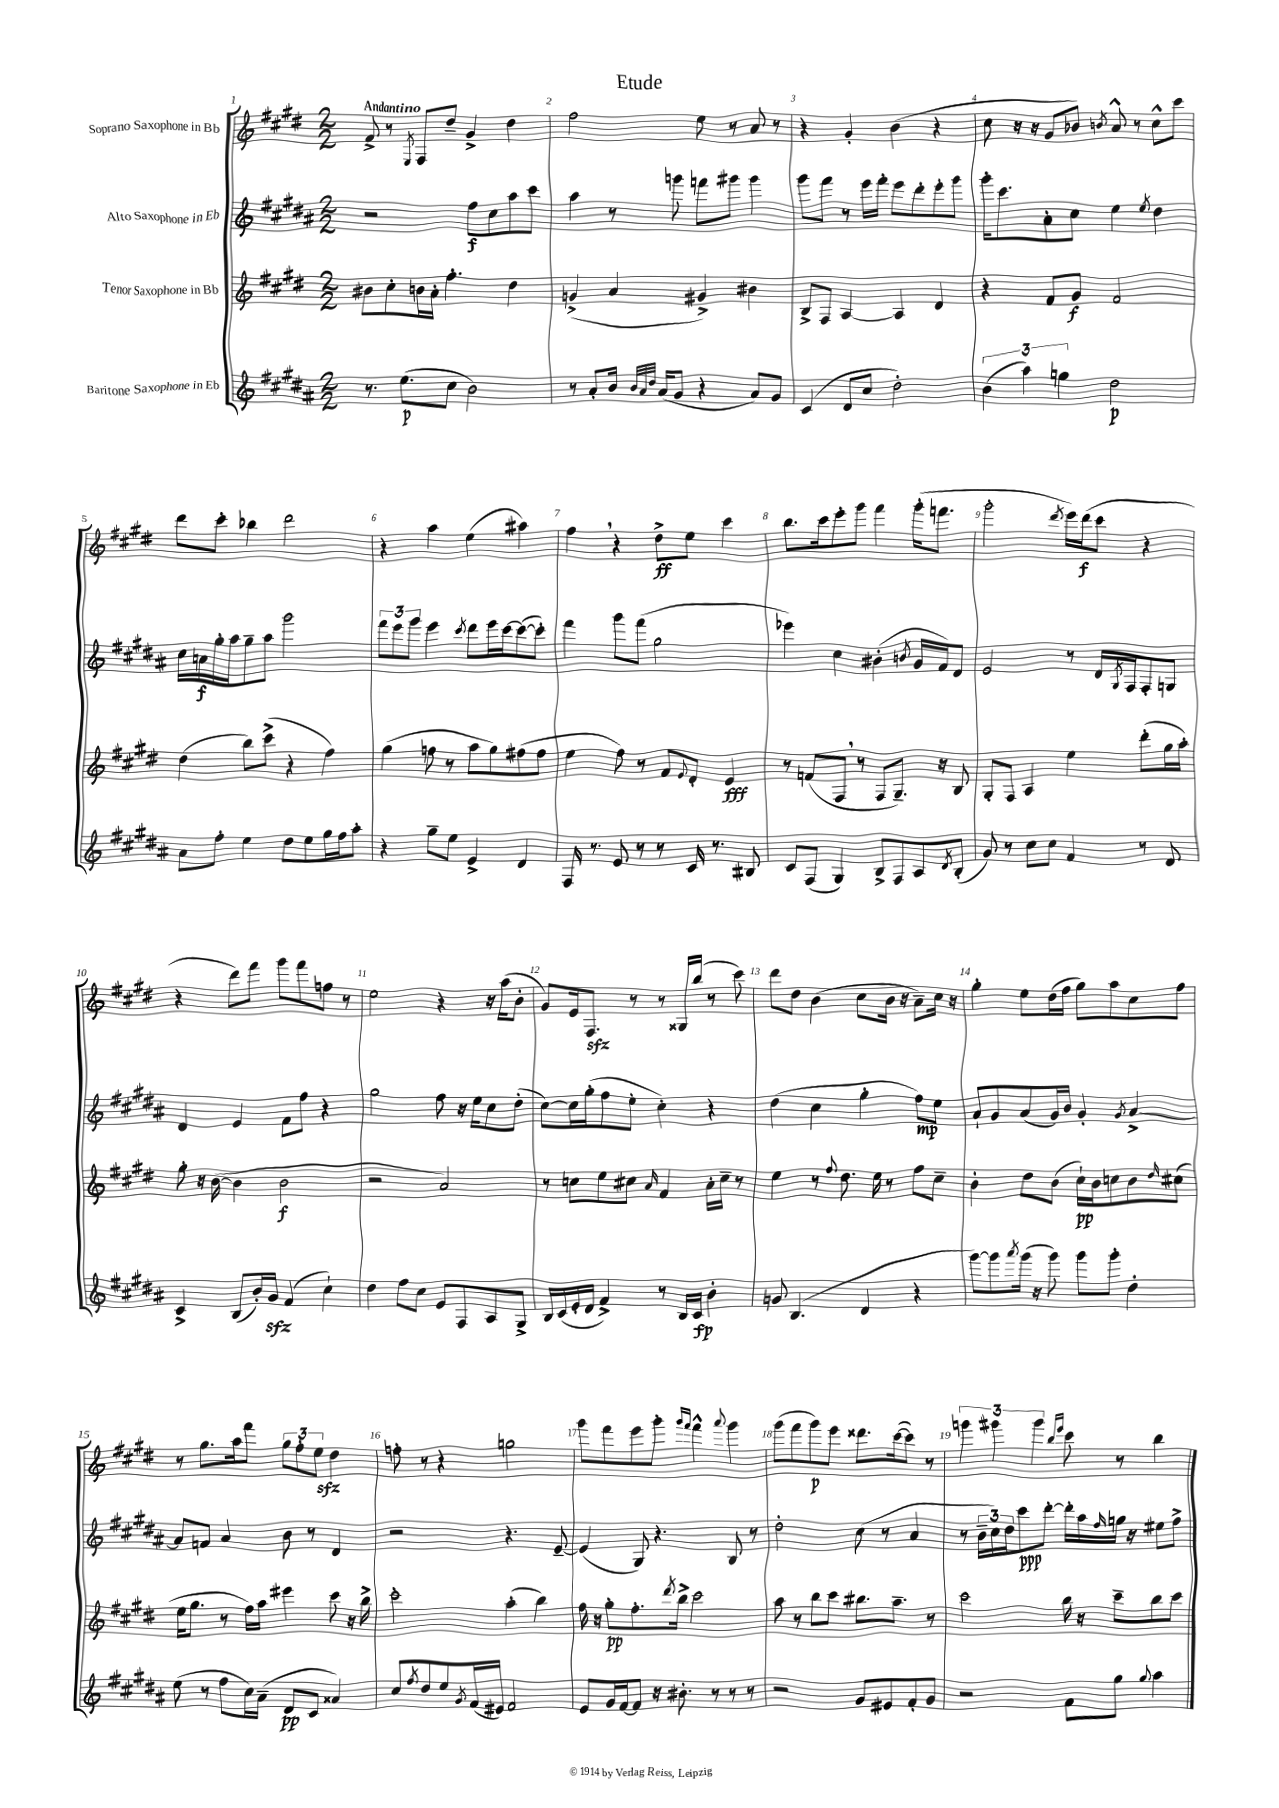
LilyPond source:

\header { title = "Etude" }
<<
\new StaffGroup <<
\new Staff = "s0" \with { instrumentName = "Soprano Saxophone in Bb" } {
    \clef treble \key e \major \numericTimeSignature \time 2/2 \tempo "Andantino"
    fis'8-> r8 \acciaccatura { e8 } fis8 dis''8-- gis'4-> dis''4 |
    fis''2 e''8 r8 a'8 r8 |
    r4 gis'4-. b'4( r4 |
    cis''8 r16 r16 gis'8 bes'8) \acciaccatura { b'8 } a'8-^ r8 cis''8-^ cis'''8 |
    dis'''8 cis'''8-. bes''4 dis'''2 |
    r4 a''4 e''4( ais''4) |
    fis''4 \breathe r4 dis''8->\ff e''8 cis'''4 |
    b''8. cis'''16 e'''8-. gis'''8 fis'''4 gis'''16-.( f'''8. |
    gis'''2-. \acciaccatura { dis'''8 } e'''16) dis'''16\f( cis'''8 r4 |
    r4 dis'''8) fis'''8 gis'''8 fis'''8 f''8 r8 |
    e''2 r4 r16 a''16( b'8-. |
    gis'8) e'16 fis8.\sfz r8 r8 gisis16 b''16( r8 cis'''8) |
    dis'''8 dis''8 b'4( cis''8 b'16 r16 a'8--) cis''16 r16 |
    gis''4-. e''8 dis''16( fis''16 gis''8) a''8 cis''8 fis''8 |
    r8 gis''8. a''16 fis'''8 \tuplet 3/2 { gis''8 fis''8-. e''8\sfz } dis''4 |
    f''8-. r8 r4 g''2 |
    gis'''8 fis'''8 e'''8 gis'''8-. \grace { gis'''16 fis'''16 } fis'''4-^ \appoggiatura { a'''8 } gis'''4 |
    gis'''8( fis'''8 gis'''8\p) e'''8 disis'''8. cis'''16~( cis'''8) r8 |
    \tuplet 3/2 { g'''4 gis'''4 gis'''4 } \grace { b''16 e'''16 } cis'''8 r8 b''4 \bar "|." |
}
\new Staff = "s1" \with { instrumentName = "Alto Saxophone in Eb" } {
    \clef treble \key b \major \numericTimeSignature \time 2/2
    r2 fis''8\f cis''8 ais''8 cis'''8 |
    ais''4 r8 g'''8 f'''8 gis'''8 gis'''4 |
    gis'''8 fis'''8 r8 e'''16 fis'''16-. e'''8 dis'''8-. e'''8-. gis'''8 |
    gis'''16-. cis'''8. ais'8-. cis''8 e''4 \acciaccatura { e''8 } dis''4 |
    cis''16 a'16\f gis''16-. ais''16 gis''8-- ais''8 gis'''2 |
    \tuplet 3/2 { fis'''8 e'''8 gis'''8 } e'''4 \acciaccatura { cis'''8 } dis'''8 e'''16 cis'''16~ cis'''8~( cis'''8-.) |
    fis'''4 gis'''8 fis'''8( gis''2 |
    ees'''4) cis''4 bis'4-.( \acciaccatura { b'8 } gis'16 fis'16) dis'8 |
    e'2 r8 dis'16 \acciaccatura { gis8 } fis16 fis8-. g8 |
    dis'4 e'4 fis'8 fis''8 r4 |
    gis''2 fis''8 r16 e''16 cis''8 dis''8-.( |
    cis''8~) cis''16 gis''16-.( fis''8 e''8-. cis''4-.) r4 |
    dis''4( cis''4 gis''4-. fis''8\mp) e''8 |
    ais'8-! gis'8 ais'8( gis'16) b'16 gis'4-. \acciaccatura { gis'8 } ais'4~-> |
    ais'8 f'8 ais'4 b'8 r8 dis'4 |
    r2 r4. e'8~-- |
    e'4( gis8) r4. b8 r8 |
    dis''2-. cis''8( r8 ais'4 |
    r8 \tuplet 3/2 { b'16-- cis''16) dis''16 } cis'''8\ppp dis'''8~-. dis'''16-. ais''16 \grace { fis''16 } g''16 r16 eis''8 fis''8-> \bar "|." |
}
\new Staff = "s2" \with { instrumentName = "Tenor Saxophone in Bb" } {
    \clef treble \key e \major \numericTimeSignature \time 2/2
    bis'8 cis''8-. b'16 a'16-. fis''4.-. dis''4 |
    g'4->( a'4 gis'4->) bis'4 |
    b8-> fis8 a4~ a4 dis'4 |
    r4 fis'8 gis'8\f fis'2 |
    dis''4( b''8) cis'''8->( r4 fis''4) |
    gis''4( f''8 r8 a''8 gis''8) fis''8( fis''8 |
    e''4 fis''8) r8 fis'8 \appoggiatura { e'8 } dis'8-. e'4\fff |
    r8 f'8( fis8 \breathe r8 fis8 gis8.--) r16 b8 |
    gis8-. fis8 a4 e''4 dis'''8-.( gis''16 a''16-.) |
    gis''8-. r16 b'16~( b'4 b'2\f |
    r2 a'2) |
    r8 c''8 e''8 cis''8 \grace { a'16 } fis'4 a'16-. cis''16-- r8 |
    e''4 r8 \appoggiatura { fis''8 } dis''8. e''16 r8 fis''8 cis''8-- |
    b'4-. dis''8 b'8( cis''16-!\pp) b'16 c''8 b'8 \grace { dis''16 } cis''8( |
    e''16 gis''8. r8 fis''16) a''16 eis'''4 cis'''8 r16 b''16-> |
    cis'''2-. a''4-.( b''4) |
    fis''16 r16 gis''8-.\pp fis''8.-. \acciaccatura { dis'''8 } b''16-> cis'''2 |
    a''8 r8 b''8 cis'''8 bis''8. a''8.-- r8 |
    cis'''2 b''16 r16 cis'''8-- b''8 cis'''8 \bar "|." |
}
\new Staff = "s3" \with { instrumentName = "Baritone Saxophone in Eb" } {
    \clef treble \key b \major \numericTimeSignature \time 2/2
    r8. e''8.\p( cis''8 b'2) |
    r8 ais'8-. b'16 \grace { b'32 ais'32 dis''32 } ais'16( gis'8 r4 ais'8) gis'8 |
    cis'4( dis'8 cis''8 dis''2-.) |
    \tuplet 3/2 { b'4( ais''4) g''4 } dis''2\p |
    ais'8 fis''8-. e''4 dis''8 e''8 gis''16 fis''16 ais''8-. |
    r4 gis''8-- e''8 e'4-> dis'4 |
    fis16 r8. e'8 r8 r8 cis'16 r8. bis8 |
    cis'8 fis8( gis4) b8-> fis8 ais8 \acciaccatura { dis'8 } b8-.( |
    gis'8) r8 cis''8 cis''8 fis'4 r8 dis'8 |
    cis'4-> b8( b'16-.) gis'16\sfz fis'4( cis''4-!) |
    dis''4 fis''8 cis''8 e'8 fis8 ais8 gis8-> |
    b16 cis'16( e'16-. dis'16 fis'4->) r8 b16 cis'16\fp b'4-. |
    g'8 b4.( dis'4 r4 |
    gis'''8~) gis'''8 \acciaccatura { ais'''8 } gis'''16( r16 gis'''8) gis'''8 gis'''8-. dis''4-. |
    e''8( r8 fis''8 cis''16) ais'16--( dis'8\pp cis'8 aisis'4) |
    cis''8 \acciaccatura { fis''8 } dis''8 e''8 \acciaccatura { gis'8 } fis'16( eis'16) fis'2 |
    e'8 gis'16 fis'16~ fis'8 r16 bis'8.-. r8 r8 r8 |
    r2 gis'8 eis'8 fis'8-. gis'8 |
    r2 fis'8 gis''8 \appoggiatura { gis''8 } ais''4 \bar "|." |
}
>>
>>
\layout { \context { \Score \override BarNumber.break-visibility = ##(#f #t #t) barNumberVisibility = #all-bar-numbers-visible } }
